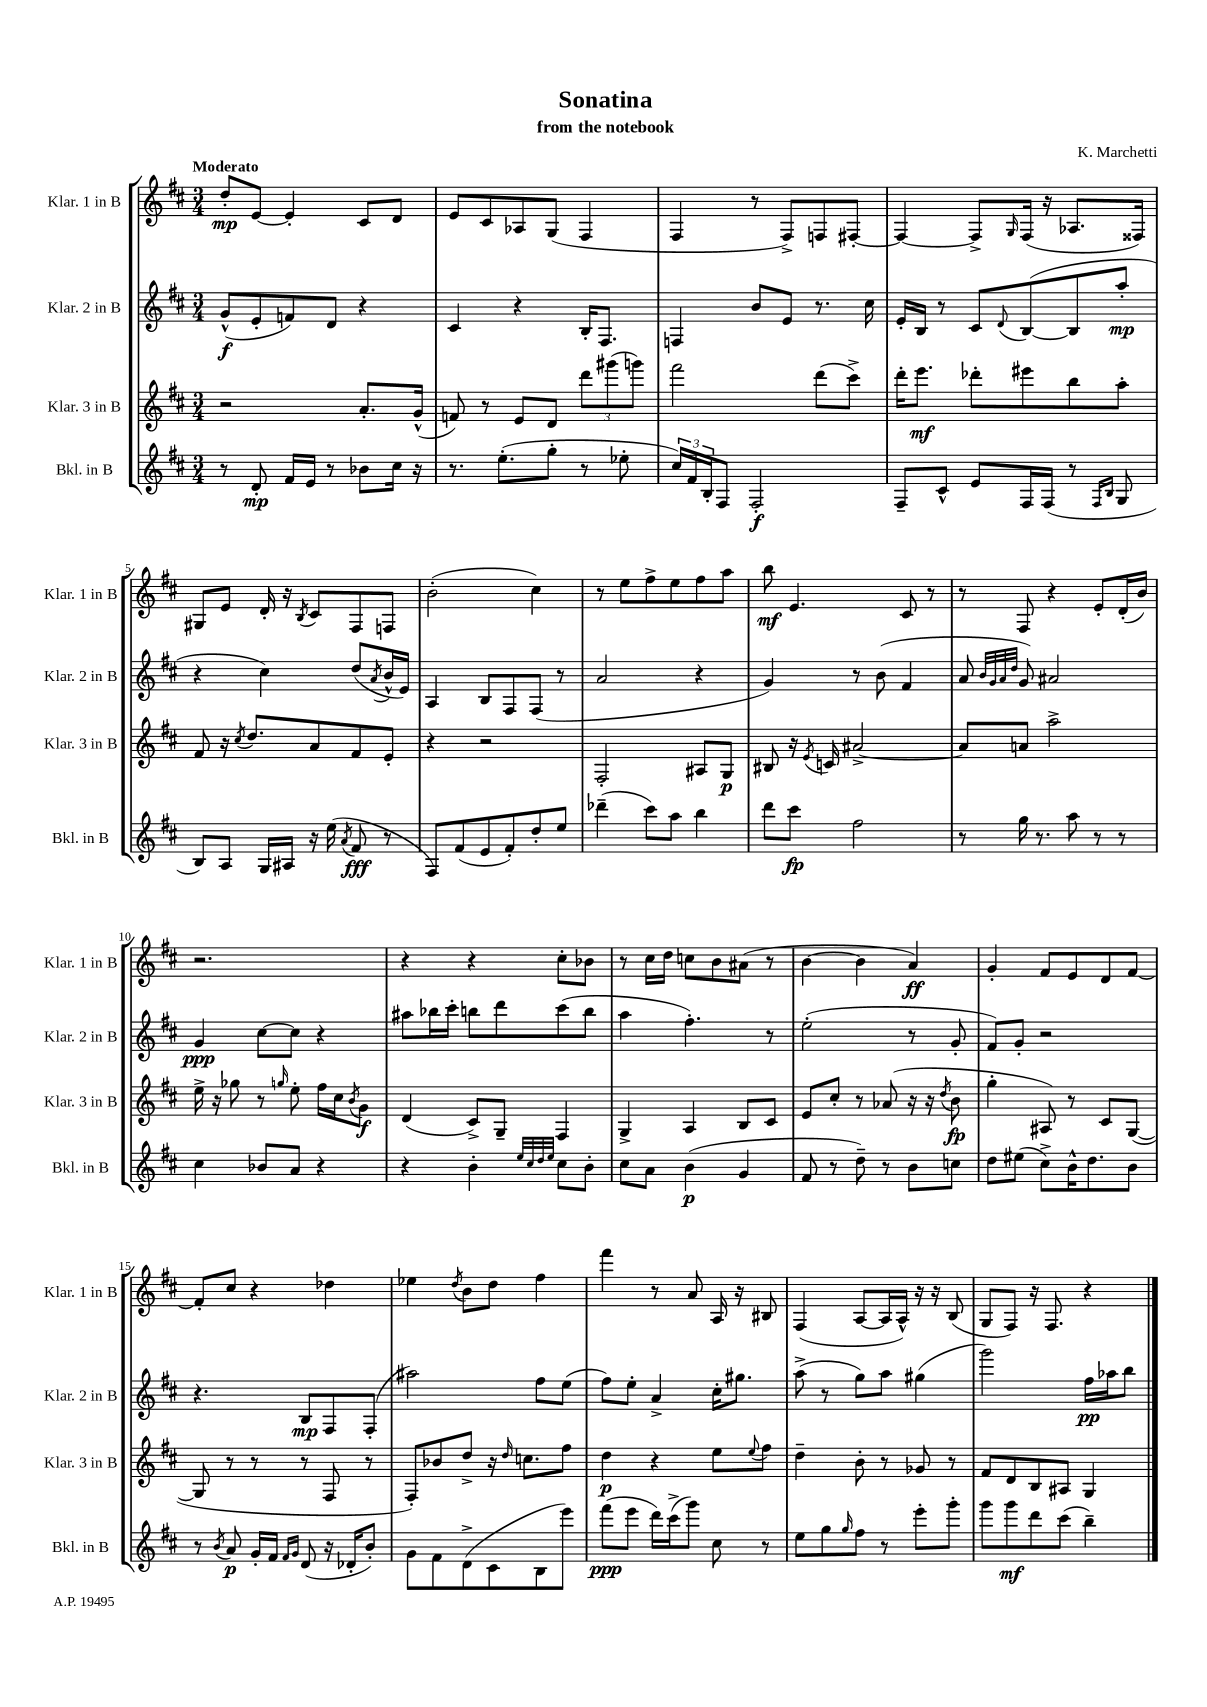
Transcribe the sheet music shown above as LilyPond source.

\header { title = "Sonatina" composer = "K. Marchetti" subtitle = "from the notebook" }
<<
\new StaffGroup <<
\new Staff = "s0" \with { instrumentName = "Klar. 1 in B" shortInstrumentName = "Klar. 1 in B" } {
    \clef treble \key d \major \numericTimeSignature \time 3/4 \tempo "Moderato"
    d''8-.\mp e'8~ e'4-. cis'8 d'8 |
    e'8 cis'8 aes8 g8( fis4 |
    fis4 r8 fis8->) f8 fis8~-. |
    fis4~ fis8-> \grace { g16 } fis16( r16 aes8. fisis16) |
    gis8 e'8 d'16-. r16 \acciaccatura { b8 } cis'8 fis8 f8 |
    b'2-.( cis''4) |
    r8 e''8 fis''8-> e''8 fis''8 a''8 |
    b''8\mf e'4. cis'8 r8 |
    r8 fis8 r4 e'8-. d'16-.( b'16) |
    r2. |
    r4 r4 cis''8-. bes'8 |
    r8 cis''16 d''16 c''8 b'8 ais'8( r8 |
    b'4~ b'4 a'4\ff) |
    g'4-. fis'8 e'8 d'8 fis'8~ |
    fis'8-. cis''8 r4 des''4 |
    ees''4 \acciaccatura { d''8 } b'8 d''8 fis''4 |
    fis'''4 r8 a'8 a16 r16 bis8 |
    fis4( a8~ a16 a16-^) r16 r16 b8( |
    g8 fis8) r16 fis8. r4 \bar "|." |
}
\new Staff = "s1" \with { instrumentName = "Klar. 2 in B" shortInstrumentName = "Klar. 2 in B" } {
    \clef treble \key d \major \numericTimeSignature \time 3/4
    g'8-^\f( e'8-. f'8) d'8 r4 |
    cis'4 r4 b16-. fis8. |
    f4 b'8 e'8 r8. cis''16 |
    e'16-. b16 r8 cis'8 \appoggiatura { d'8 } b8~( b8 a''8-.\mp |
    r4 cis''4) d''8( \acciaccatura { a'8 } b'16-^ e'16) |
    a4 b8 fis8 fis8( r8 |
    a'2 r4 |
    g'4) r8 b'8( fis'4 |
    a'8 \grace { b'32 g'32 a'32 d''32 } g'8) ais'2 |
    g'4\ppp cis''8~ cis''8 r4 |
    ais''8 bes''16 cis'''16-. b''8 d'''8 cis'''8( b''8 |
    a''4 fis''4.-.) r8 |
    e''2-.( r8 g'8-. |
    fis'8) g'8-. r2 |
    r4. b8\mp fis8 fis8-.( |
    ais''2) fis''8 e''8( |
    fis''8) e''8-. a'4-> cis''16-. gis''8. |
    a''8->( r8 g''8) a''8 gis''4( |
    g'''2) fis''16\pp aes''16 b''8 \bar "|." |
}
\new Staff = "s2" \with { instrumentName = "Klar. 3 in B" shortInstrumentName = "Klar. 3 in B" } {
    \clef treble \key d \major \numericTimeSignature \time 3/4
    r2 a'8.-. g'16-^( |
    f'8) r8 e'8 d'8 \tuplet 3/2 { d'''8 gis'''8( g'''8) } |
    fis'''2 d'''8( cis'''8->) |
    d'''16-. e'''8.\mf des'''8-. eis'''8 b''8 a''8-. |
    fis'8 r16 \acciaccatura { cis''8 } d''8. a'8 fis'8 e'8-. |
    r4 r2 |
    fis2-. ais8 g8\p |
    bis8 r16 \acciaccatura { e'8 } c'16 ais'2~-> |
    ais'8 a'8 a''2-> |
    e''16-> r16 ges''8 r8 \grace { g''16 } e''8-. fis''16 cis''16 \acciaccatura { b'8 } g'8\f |
    d'4( cis'8->) g8-- fis4 |
    g4-> a4 b8 cis'8 |
    e'8 cis''8-. r8 aes'8( r16 r16 \acciaccatura { d''8 } b'8\fp |
    g''4-. ais8) r8 cis'8 g8~( |
    g8 r8 r8 r8 fis8 r8 |
    fis8-.) bes'8 d''8-> r16 \grace { d''16 } c''8. fis''8 |
    d''4\p r4 e''8 \appoggiatura { e''8 } fis''8 |
    d''4-- b'8-. r8 ges'8 r8 |
    fis'8 d'8 b8 ais8 g4 \bar "|." |
}
\new Staff = "s3" \with { instrumentName = "Bkl. in B" shortInstrumentName = "Bkl. in B" } {
    \clef treble \key d \major \numericTimeSignature \time 3/4
    r8 d'8-.\mp fis'16 e'16 r8 bes'8 cis''16 r16 |
    r8. e''8.-.( g''8-. r8 ees''8-. |
    \tuplet 3/2 { cis''16) fis'16 b16-. } fis8 fis2-.\f |
    fis8-- cis'8-^ e'8 fis16 fis16( r8 \grace { fis16 b16 } g8 |
    b8) a8 g16 ais16 r16 e''16( \acciaccatura { a'8 } fis'8\fff r8 |
    fis8) fis'8( e'8 fis'8-.) d''8-. e''8 |
    des'''4--( cis'''8) a''8 b''4 |
    d'''8 cis'''8\fp fis''2 |
    r8 g''16 r8. a''8 r8 r8 |
    cis''4 bes'8 a'8 r4 |
    r4 b'4-. \grace { e''32 cis''32 d''32 e''32 } cis''8 b'8-. |
    cis''8 a'8 b'4\p( g'4 |
    fis'8 r8 d''8--) r8 b'8 c''8 |
    d''8 eis''8( cis''8->) b'16-^ d''8. b'8 |
    r8 \acciaccatura { b'8 } a'8\p g'16-. fis'16 \grace { fis'16 g'16 } d'8( r16 des'16-. b'8-.) |
    g'8 fis'8 d'8->( cis'8 b8 e'''8) |
    fis'''8\ppp( e'''8 d'''16) cis'''16->( g'''8) cis''8 r8 |
    e''8 g''8 \grace { g''16 } fis''8 r8 e'''8-. g'''8-. |
    g'''8 g'''8\mf d'''8 cis'''8( b''4--) \bar "|." |
}
>>
>>
